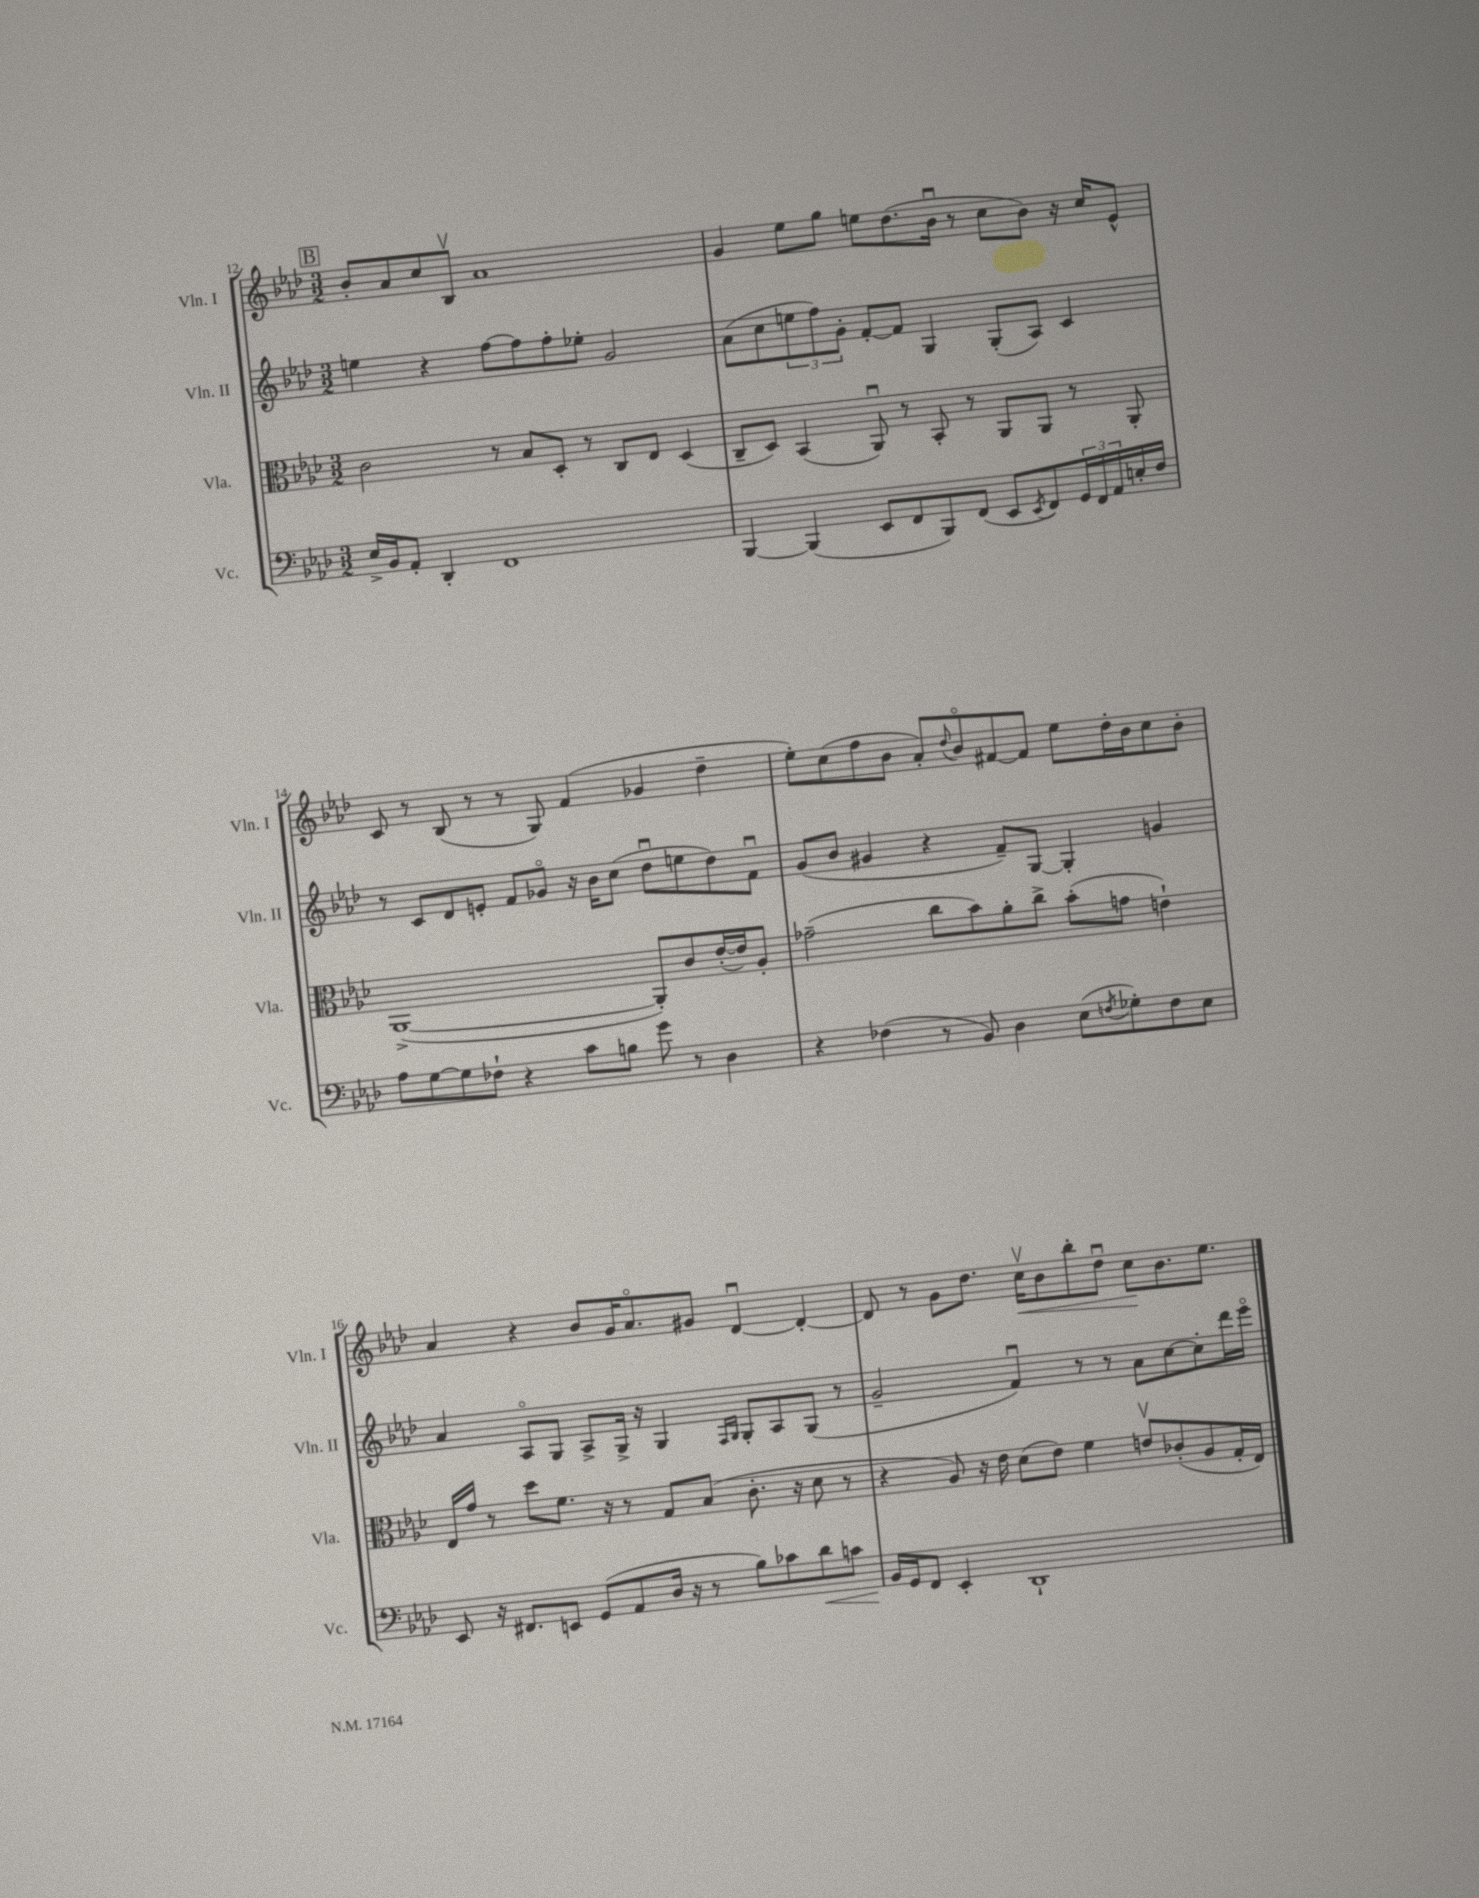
<<
\new StaffGroup <<
\new Staff = "s0" \with { instrumentName = "Vln. I" shortInstrumentName = "Vln. I" } {
    \clef treble \key aes \major \numericTimeSignature \time 3/2
    \mark \markup { \box "B" } bes'8-. aes'8 c''8 bes8\upbow aes'1 |
    g'4 ees''8 g''8 e''8 des''8.( bes'16\downbow r8 c''8 bes'8) r16 c''16 ees'8-^ |
    c'8 r8 bes8( r8 r8 g8) f'4( ges'4 des''4-- |
    ees''8-.) c''8( f''8 bes'8 aes'8-.) \appoggiatura { des''8 } bes'8\flageolet fis'8~ fis'8 ees''8 des''16-. bes'16 c''8 bes'8-. |
    aes'4 r4 bes'8 g'16 aes'8.\flageolet gis'8 des'4~\downbow des'4~-. |
    des'8 r8 g'8 des''8. c''16\upbow\< bes'8 bes''8-. des''8\downbow c''8\! bes'8. ees''8. \bar "|." |
}
\new Staff = "s1" \with { instrumentName = "Vln. II" shortInstrumentName = "Vln. II" } {
    \clef treble \key aes \major \numericTimeSignature \time 3/2
    \mark \markup { \box "B" } e''4 r4 f''8~ f''8 f''8-. ees''8-. g'2 |
    aes'8( c''8 \tuplet 3/2 { e''8 f''8) g'8-. } f'8~-. f'8 g4 g8-.( aes8) c'4 |
    r8 c'8 des'8 e'8-. f'8 ges'8\flageolet r16 bes'16 c''8( des''8\downbow e''8 des''8) f'8\downbow |
    g'8( bes'8 gis'4 r4 f'8--) g8~ g4-. g'4 |
    aes'4 aes8\flageolet g8 aes8-> g16-> r16 g4 \grace { f16 g16 } g8-. aes8 g8( r8 |
    g'2-- f'4\downbow) r8 r8 aes'8 c''8~ c''8-. des'''16 ees'''16\flageolet \bar "|." |
}
\new Staff = "s2" \with { instrumentName = "Vla." shortInstrumentName = "Vla." } {
    \clef alto \key aes \major \numericTimeSignature \time 3/2
    \mark \markup { \box "B" } c'2 r8 bes8 des8-. r8 c8 ees8 des4( |
    c8-- des8) bes,4( aes,8\downbow) r8 bes,8-. r8 aes,8 aes,8 r8 aes,8-. |
    aes,1~->( aes,8-.) c'8 ees'16~-.( ees'16) aes8-. |
    ges'2--( c''8 bes'8) aes'8-. c''8-> bes'8-.( g'8 e'4-!) |
    ees16 g'16 r8 des''8 f'8. r16 r8 g8 bes8( c'8.-. r16 des'8 r8 |
    r4 aes8) r16 ees'16 des'8( ees'8) f'4 e'8\upbow ces'8-.( aes8 g16-. ees16) \bar "|." |
}
\new Staff = "s3" \with { instrumentName = "Vc." shortInstrumentName = "Vc." } {
    \clef bass \key aes \major \numericTimeSignature \time 3/2
    \mark \markup { \box "B" } ees16-> bes,16 aes,8-. des,4-. f,1 |
    bes,,4~ bes,,4( ees,8 f,8 bes,,8) f,8( ees,8 \acciaccatura { ees,8 } f,8) \tuplet 3/2 { g,16 f,16 aes,16 } e16-. f16 |
    aes8 g8~ g8 fes8-! r4 c'8 b8 g'8 r8 des4 |
    r4 fes4( r8 bes,8) des4 ees8( \acciaccatura { f8 } ges8-.) f8 ees8 |
    ees,8 r16 fis,8. e,8 g,8( aes,8 des16 r16 r8 bes8) ces'8 des'8\< c'8 |
    bes,16\! g,16 f,8 ees,4-. des,1-! \bar "|." |
}
>>
>>
\layout { \context { \Score currentBarNumber = #12 } }
